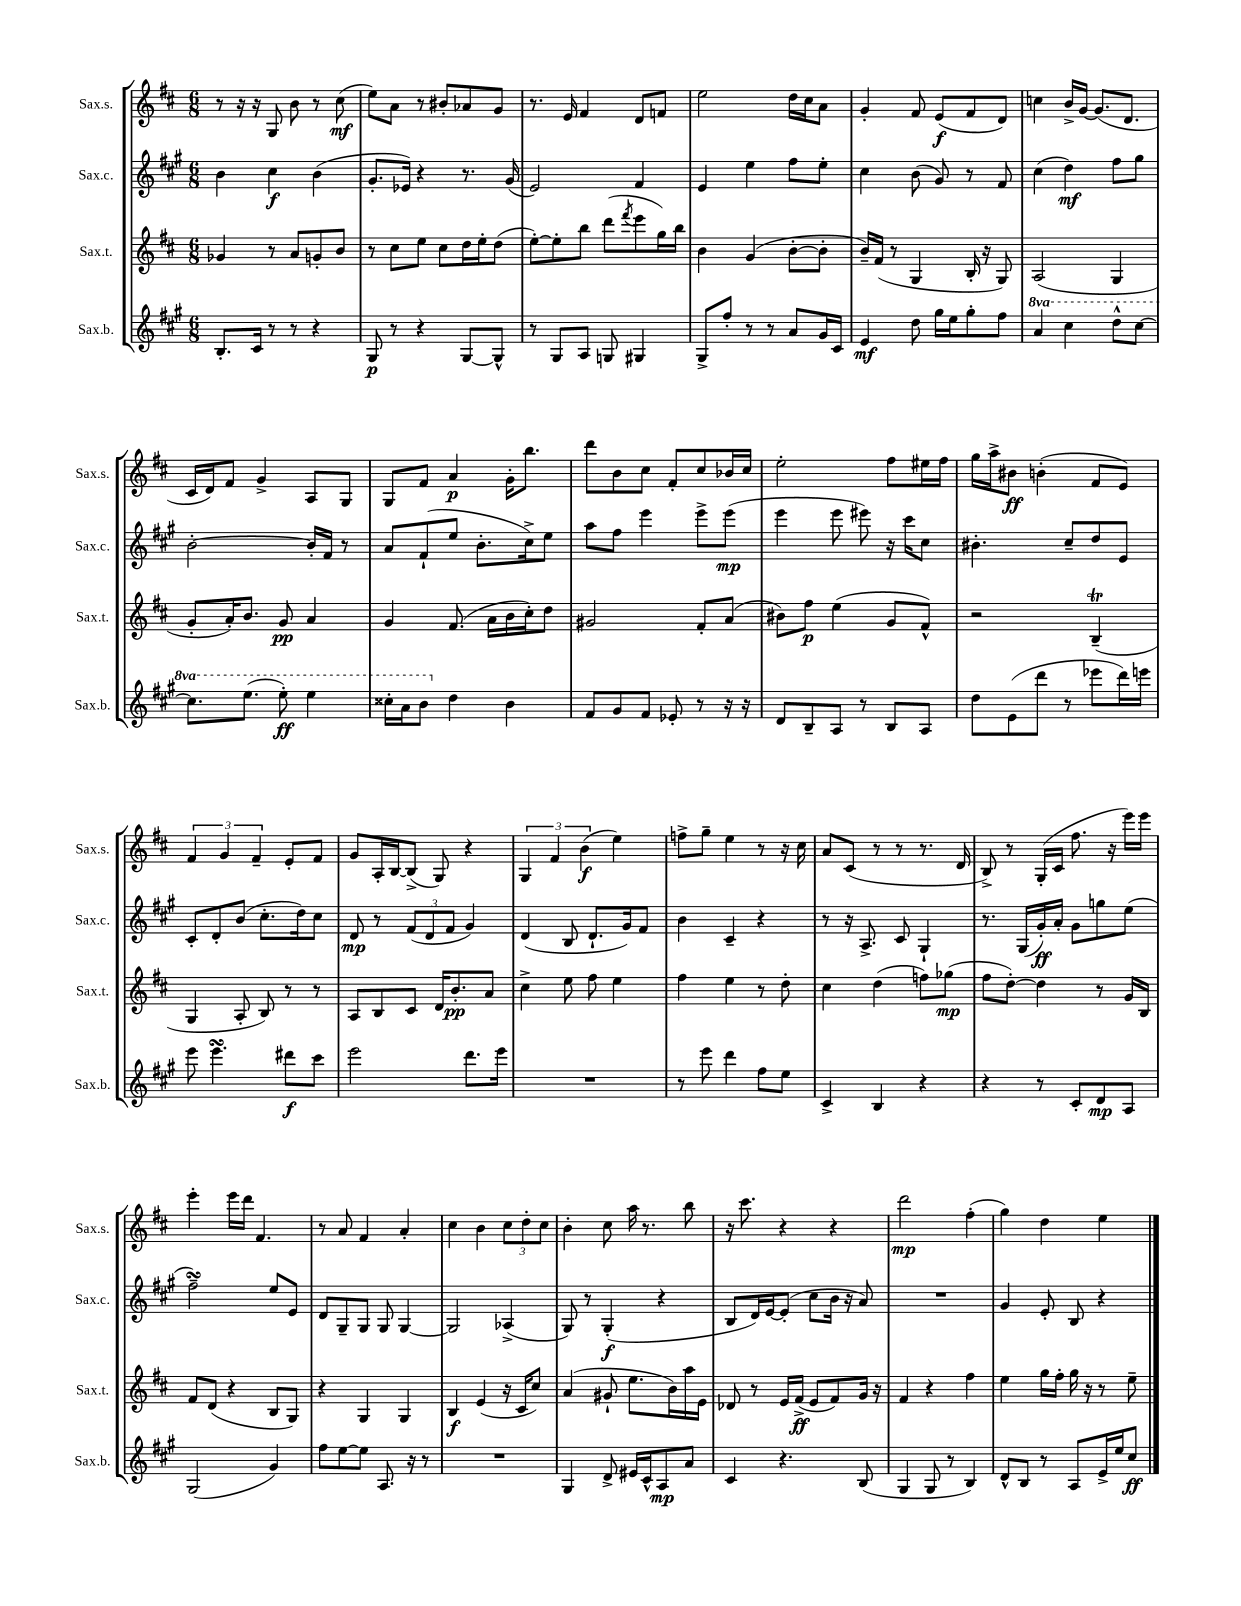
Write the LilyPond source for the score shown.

<<
\new StaffGroup <<
\new Staff = "s0" \with { instrumentName = "Sax.s." shortInstrumentName = "Sax.s." } {
    \clef treble \key d \major \numericTimeSignature \time 6/8
    r8 r16 r16 g8 b'8 r8 cis''8\mf( |
    e''8) a'8 r8 bis'8-. aes'8 g'8 |
    r8. e'16 fis'4 d'8 f'8 |
    e''2 d''16 cis''16 a'8 |
    g'4-. fis'8 e'8\f( fis'8 d'8) |
    c''4 b'16-> g'16~ g'8.( d'8. |
    cis'16 d'16) fis'8 g'4-> a8 g8 |
    g8 fis'8 a'4\p g'16-. b''8. |
    d'''8 b'8 cis''8 fis'8-. cis''8 bes'16 cis''16 |
    e''2-. fis''8 eis''16 fis''16 |
    g''16 a''16-> bis'8\ff b'4-.( fis'8 e'8) |
    \tuplet 3/2 { fis'4 g'4 fis'4-- } e'8-. fis'8 |
    g'8 a16-. b16~ b8->( g8) r4 |
    \tuplet 3/2 { g4 fis'4 b'4\f( } e''4) |
    f''8-> g''8-- e''4 r8 r16 cis''16 |
    a'8 cis'8( r8 r8 r8. d'16 |
    b8->) r8 g16-.( cis'16 fis''8. r16 e'''16) e'''16 |
    e'''4-. e'''16 d'''16 fis'4. |
    r8 a'8 fis'4 a'4-. |
    cis''4 b'4 \tuplet 3/2 { cis''8 d''8-. cis''8 } |
    b'4-. cis''8 a''16 r8. b''8 |
    r16 cis'''8. r4 r4 |
    d'''2\mp fis''4-.( |
    g''4) d''4 e''4 \bar "|." |
}
\new Staff = "s1" \with { instrumentName = "Sax.c." shortInstrumentName = "Sax.c." } {
    \clef treble \key a \major \numericTimeSignature \time 6/8
    b'4 cis''4\f b'4( |
    gis'8.-. ees'16) r4 r8. gis'16( |
    e'2) fis'4 |
    e'4 e''4 fis''8 e''8-. |
    cis''4 b'8( gis'8) r8 fis'8 |
    cis''4( d''4\mf) fis''8 gis''8 |
    b'2~-. b'16-. fis'16 r8 |
    a'8 fis'8-!( e''8 b'8.-. cis''16->) e''8 |
    a''8 fis''8 e'''4 e'''8-> e'''8\mp( |
    e'''4 e'''8 eis'''8) r16 cis'''16 cis''8 |
    bis'4.-. cis''8-- d''8 e'8 |
    cis'8-. d'8-. b'8( cis''8.-. d''16) cis''8 |
    d'8\mp r8 \tuplet 3/2 { fis'8( d'8 fis'8 } gis'4) |
    d'4( b8 d'8.-! gis'16) fis'8 |
    b'4 cis'4-- r4 |
    r8 r16 a8.-> cis'8 gis4-! |
    r8. gis16( gis'16-.\ff) a'16-. gis'8 g''8 e''8( |
    fis''2--\turn) e''8 e'8 |
    d'8 gis8-- gis8 gis8 gis4~ |
    gis2 aes4->( |
    gis8) r8 gis4-.\f( r4 |
    b8 d'16) e'16~ e'8-.( cis''8 b'16 r16 a'8) |
    R2. |
    gis'4 e'8-. b8 r4 \bar "|." |
}
\new Staff = "s2" \with { instrumentName = "Sax.t." shortInstrumentName = "Sax.t." } {
    \clef treble \key d \major \numericTimeSignature \time 6/8
    ges'4 r8 a'8 g'8-. b'8 |
    r8 cis''8 e''8 cis''8 d''16 e''16-. d''8( |
    e''8~-.) e''8-. b''8 d'''8( \acciaccatura { fis'''8 } e'''8 g''16) b''16 |
    b'4 g'4( b'8~-. b'8-. |
    b'16--) fis'16( r8 g4 b16-. r16 g8) |
    a2( g4 |
    g'8-. a'16-.) b'8. g'8\pp a'4 |
    g'4 fis'8.( a'16 b'16 cis''16-.) d''8 |
    gis'2 fis'8-. a'8( |
    bis'8) fis''8\p e''4( g'8 fis'8-^) |
    r2 b4--\trill( |
    g4 a8-. b8) r8 r8 |
    a8 b8 cis'8 d'16 b'8.-.\pp a'8 |
    cis''4-> e''8 fis''8 e''4 |
    fis''4 e''4 r8 d''8-. |
    cis''4 d''4( f''8) ges''8\mp( |
    fis''8 d''8~-.) d''4 r8 g'16 b16 |
    fis'8 d'8( r4 b8 g8) |
    r4 g4 g4 |
    b4\f e'4( r16 cis'16 cis''8) |
    a'4( gis'8-! e''8. b'16) a''16 e'16 |
    des'8 r8 e'16 fis'16->\ff( e'8 fis'8) g'16 r16 |
    fis'4 r4 fis''4 |
    e''4 g''16 fis''16-. g''16 r16 r8 e''8-- \bar "|." |
}
\new Staff = "s3" \with { instrumentName = "Sax.b." shortInstrumentName = "Sax.b." } {
    \clef treble \key a \major \numericTimeSignature \time 6/8 \set Staff.ottavationMarkups = #ottavation-simple-ordinals
    b8.-. cis'16 r8 r8 r4 |
    gis8\p r8 r4 gis8~ gis8-^ |
    r8 gis8 a8 g8 gis4 |
    gis8-> fis''8-. r8 r8 a'8 gis'16 cis'16 |
    e'4\mf d''8 gis''16 e''16 gis''8-. fis''8 |
    \ottava #1 a''4 cis'''4 d'''8-^ cis'''8~ |
    cis'''8. e'''8.( e'''8-.\ff) e'''4 |
    cisis'''16-. a''16 b''8 \ottava #0 d''4 b'4 |
    fis'8 gis'8 fis'8 ees'8-. r8 r16 r16 |
    d'8 b8-- a8 r8 b8 a8 |
    d''8 e'8( d'''8 r8 ees'''8 d'''16) e'''16 |
    e'''8 e'''4.\turn dis'''8\f cis'''8 |
    e'''2 d'''8. e'''16 |
    R2. |
    r8 e'''8 d'''4 fis''8 e''8 |
    cis'4-> b4 r4 |
    r4 r8 cis'8-. d'8\mp a8 |
    gis2( gis'4) |
    fis''8 e''8~ e''8 a8. r16 r8 |
    R2. |
    gis4 d'8-> eis'16 cis'16-^ a8\mp a'8 |
    cis'4 r4. b8( |
    gis4 gis8 r8 b4) |
    d'8-^ b8 r8 a8 e'16-> e''16 cis''8\ff \bar "|." |
}
>>
>>
\layout { \context { \Score \remove "Bar_number_engraver" } }
